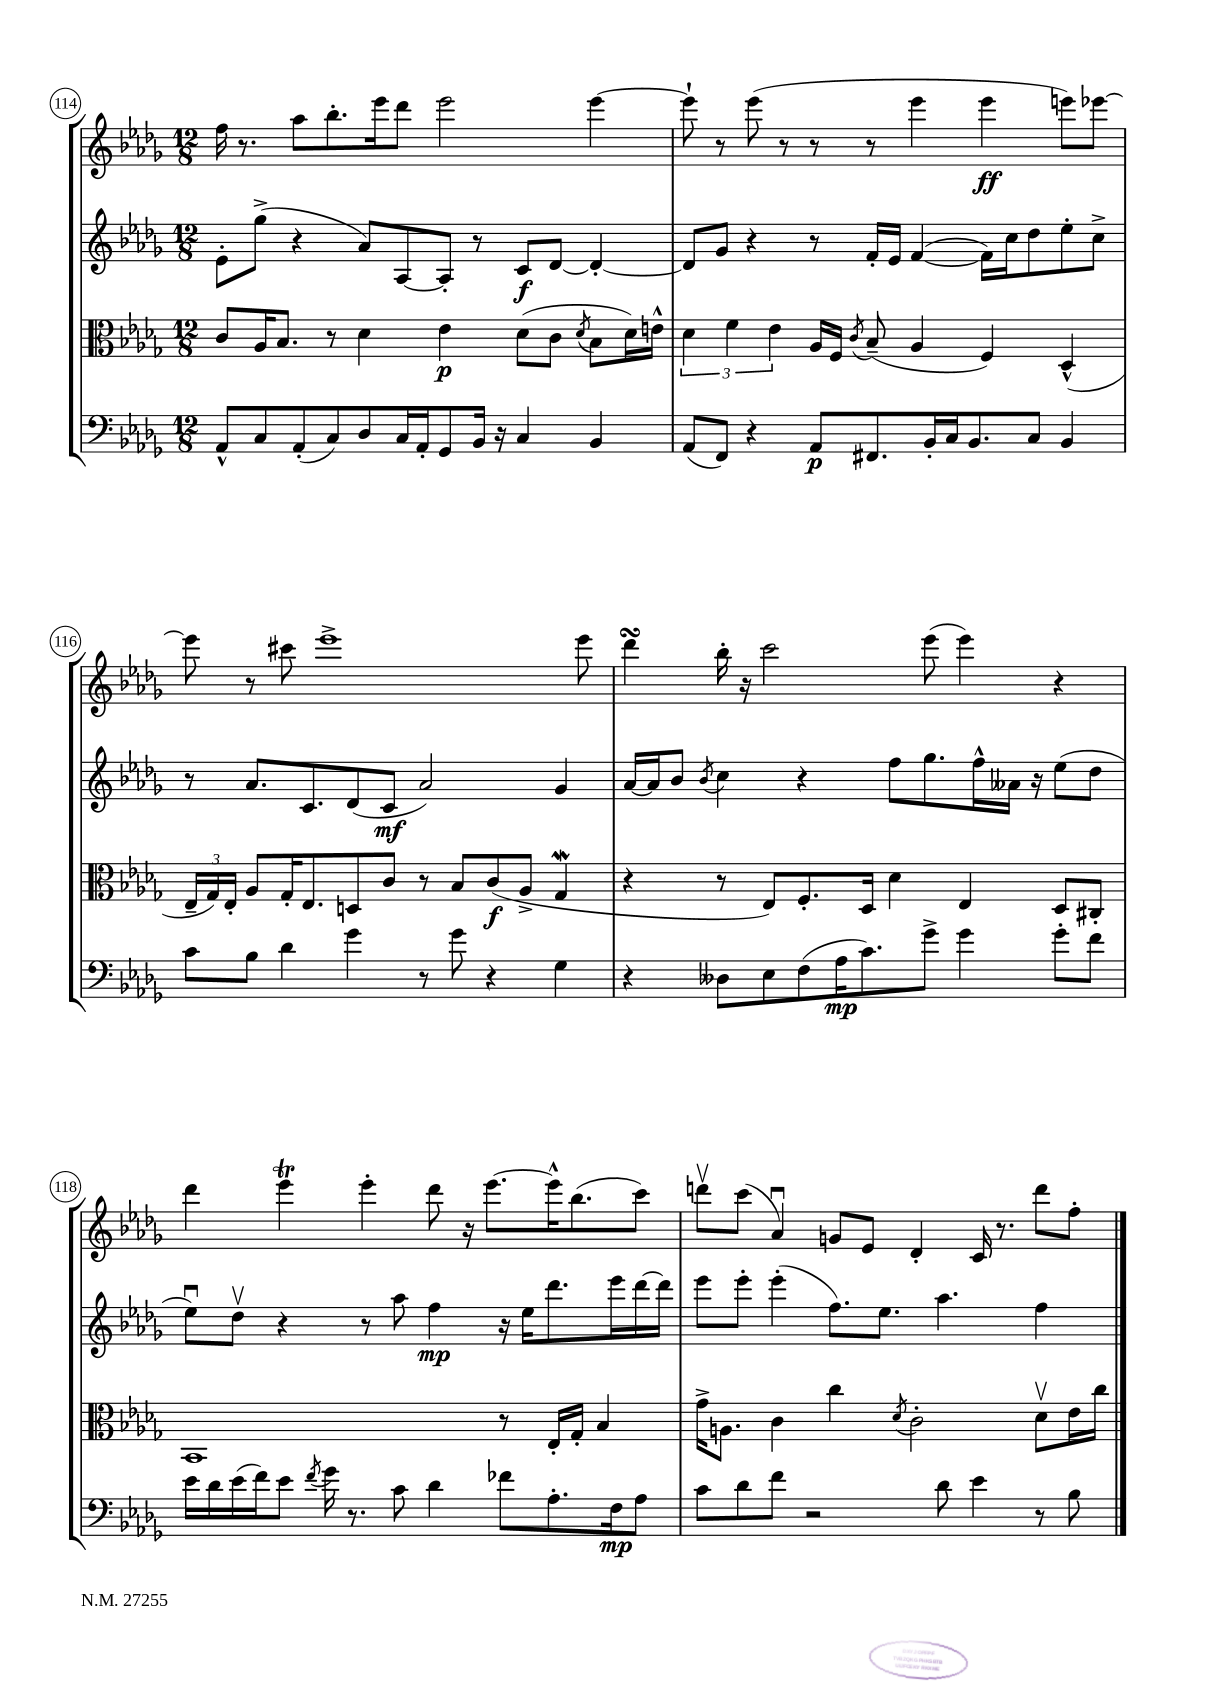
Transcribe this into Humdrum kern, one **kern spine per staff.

**kern	**kern	**kern	**kern
*staff4	*staff3	*staff2	*staff1
*clefF4	*clefC3	*clefG2	*clefG2
*k[b-e-a-d-g-]	*k[b-e-a-d-g-]	*k[b-e-a-d-g-]	*k[b-e-a-d-g-]
*M12/8	*M12/8	*M12/8	*M12/8
8AA-^^	8c	8e-'	16ff
.	.	.	8.r
8C	16A-	(8gg-^	.
.	8.B-	.	.
(8AA-'	.	4r	8aa-
8C)	8r	.	8.bb-'
8D-	4d-	8a-)	.
.	.	.	16eee-
16C	.	[8A-	8ddd-
16AA-'	.	.	.
8GG-	4e-	8A-']	2eee-
16BB-	.	8r	.
16r	.	.	.
4C	(8d-	8c	.
.	8c	[8d-	.
.	8qd-	.	.
4BB-	8B-	4d-'_	[4eee-
.	16d-)	.	.
.	16e^^	.	.
=	=	=	=
(8AA-	6d-	8d-]	8eee-`]
8FF)	.	8g-	8r
.	6f	.	.
4r	.	4r	(8eee-
.	6e-	.	.
.	.	.	8r
8AA-	16A-	8r	8r
.	16F	.	.
.	8qc	.	.
8.FF#	(8B-~	16f'	8r
.	.	16e-	.
.	4A-	([4f	4eee-
16BB-'	.	.	.
16C	.	.	.
8.BB-	.	.	.
.	4F)	16f])	4eee-
.	.	16cc	.
8C	.	8dd-	.
4BB-	(4D-^^	8ee-'	8eee)
.	.	8cc^	[8eee-
=	=	=	=
8c	24E-~	8r	8eee-]
.	24G-)	.	.
.	24E-'	.	.
8B-	8A-	8.a-	8r
4d-	16G-'	.	8ccc#
.	8.E-	8.c	.
.	.	.	1eee-^
4g-	8D	(8d-	.
.	8c	8c	.
8r	8r	2a-)	.
8g-	8B-	.	.
4r	(8c	.	.
.	8A-^	.	.
4G-	4G-	4g-	.
.	.	.	8eee-
=	=	=	=
4r	4r	[16a-	4ddd-
.	.	16a-]	.
.	.	8b-	.
.	.	8qb-	.
8D--	8r	4cc	16bb-'
.	.	.	16r
8E-	8E-)	.	2ccc
(8F	8.F'	4r	.
16A-	.	.	.
8.c)	16D-	.	.
.	4d-	8ff	.
8g-^	.	8.gg-	(8eee-
4g-	4E-	.	4eee-)
.	.	16ff^^	.
.	.	16a--	.
.	.	16r	.
8g-'	8D-	(8ee-	4r
8f	8C#'	8dd-	.
=	=	=	=
16e-	1BB-	8ee-u)	4ddd-
16d-	.	.	.
(16e-	.	8dd-v	.
16f)	.	.	.
8e-	.	4r	4eee-
8qf	.	.	.
16g-	.	.	.
8.r	.	.	.
.	.	8r	4eee-'
8c	.	8aa-	.
4d-	.	4ff	8ddd-
.	.	.	16r
.	.	.	[8.eee-
8f-	8r	16r	.
.	.	16ee-	.
8.A-'	16E-'	8.ddd-	16eee-^^]
.	16G-'	.	(8.bb-
.	4B-	.	.
16F	.	16eee-	.
8A-	.	[16ddd-	8ccc)
.	.	16ddd-]	.
=	=	=	=
8c	16g-^	8eee-	8dddv
.	8.A	.	.
8d-	.	8eee-'	(8ccc
8f	4c	(4eee-'	4a-u)
2r	.	.	.
.	4cc	8.ff)	8g
.	.	.	8e-
.	.	8.ee-	.
.	8qd-	.	.
.	2c'	.	4d-'
8d-	.	4.aa-	.
4e-	.	.	16c
.	.	.	8.r
8r	8d-v	4ff	8ddd
8B-	16e-	.	8ff'
.	16cc	.	.
==	==	==	==
*-	*-	*-	*-
